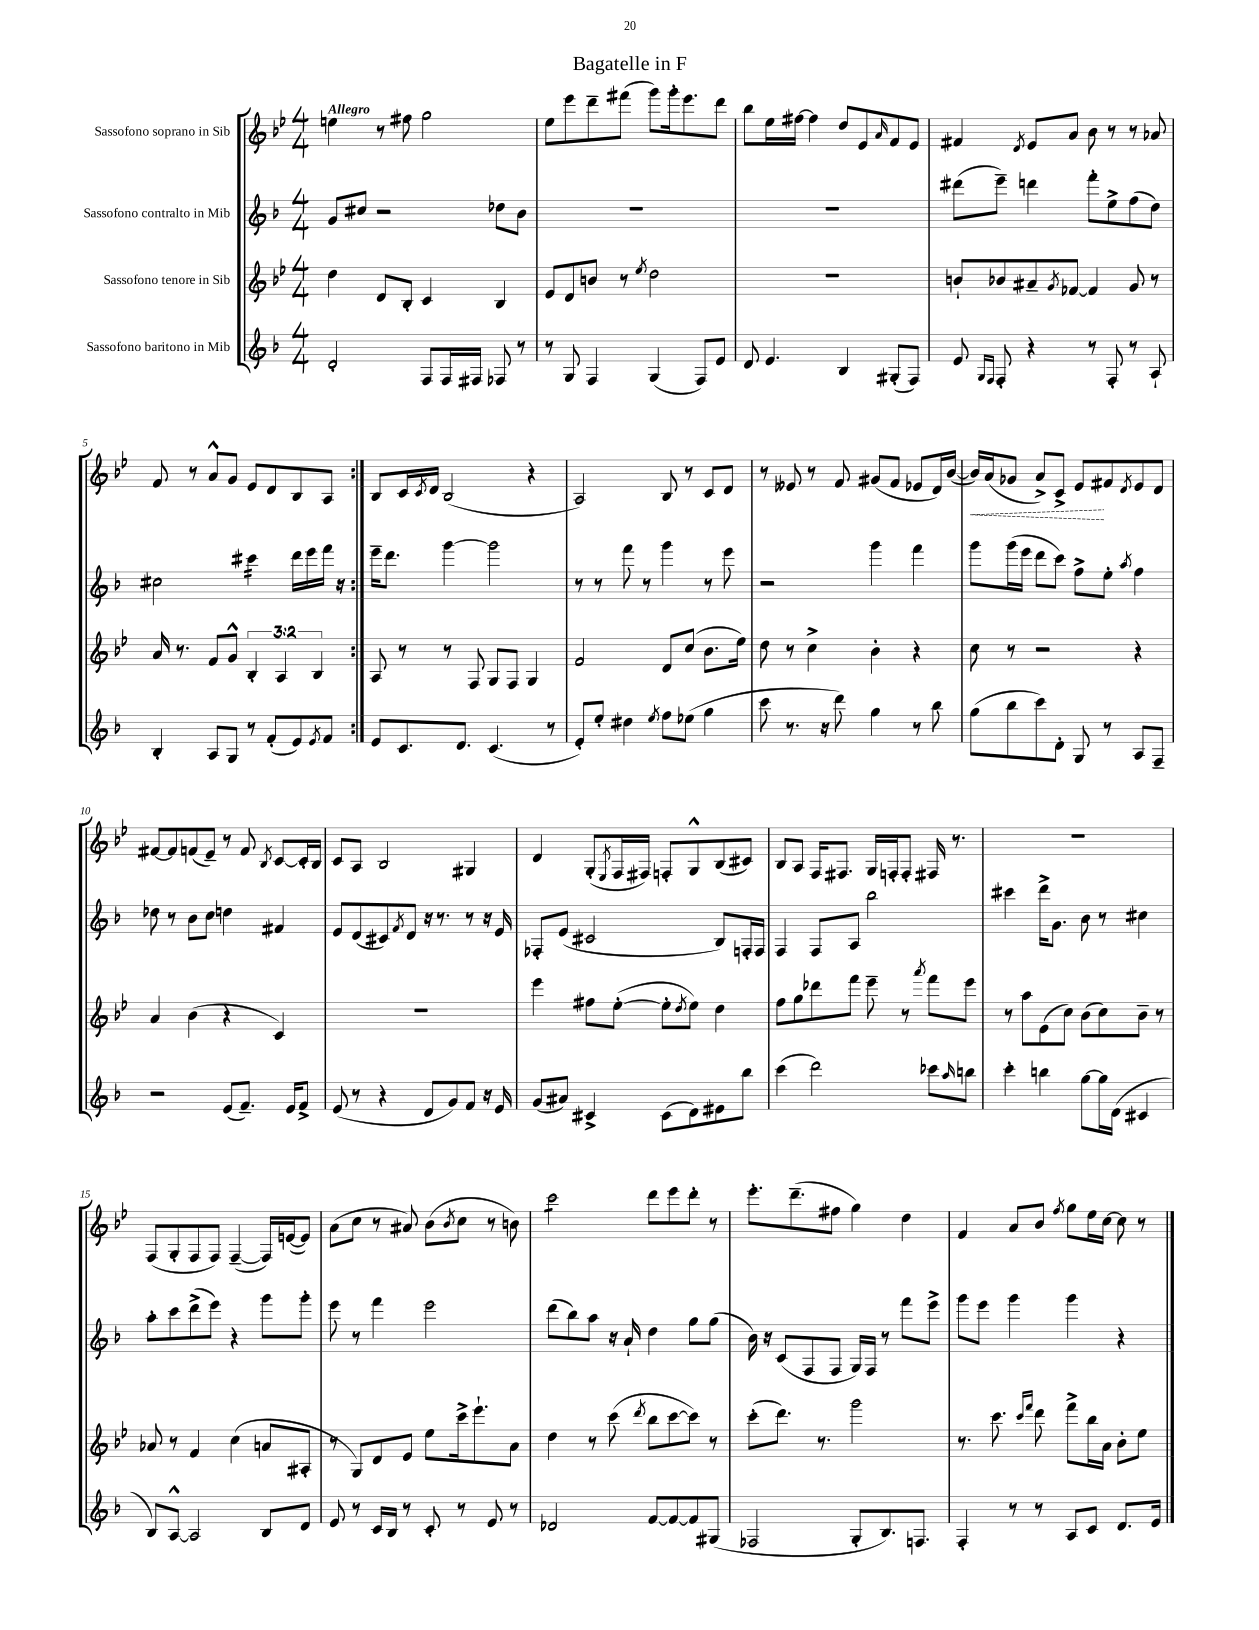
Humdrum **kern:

**kern	**kern	**kern	**kern
*staff4	*staff3	*staff2	*staff1
*clefG2	*clefG2	*clefG2	*clefG2
*k[b-]	*k[b-e-]	*k[b-]	*k[b-e-]
*M4/4	*M4/4	*M4/4	*M4/4
2d'	4dd	8g	4ee
.	.	8cc#	.
.	8d	2r	8r
.	8B-'	.	8ff#
8F	4c	.	2gg
16F	.	.	.
16F#	.	.	.
8F-	4B-	8dd-	.
8r	.	8b-	.
=	=	=	=
8r	8e-	1r	8ee-
8G	8d	.	8eee-
4F	8b	.	8ddd~
.	8r	.	(8fff#
.	8qee-	.	.
(4G	2dd	.	8ggg)
.	.	.	16ggg'
.	.	.	8.eee-
8F)	.	.	.
8e	.	.	8ddd
=	=	=	=
8d	1r	1r	8bb-
4.e	.	.	16ee-
.	.	.	[16ff#
.	.	.	4ff#]
4B-	.	.	8dd
.	.	.	8e-
.	.	.	16qqa
(8G#'	.	.	8f
8F)	.	.	8e-
=	=	=	=
8e	8b`	(8ddd#	4f#
16qqG	.	.	.
16qqF	.	.	.
8F'	8b-	8eee~)	.
.	.	.	8qd
4r	8a#~	4ddd	8e-
.	8qg	.	.
.	[8f-	.	8a
8r	4f-]	8fff'	8b-
8F'	.	8ee^	8r
8r	8g	(8ff	8r
8A`	8r	8dd)	8a-
=	=	=	=
4B-'	16a	2cc#	8f
.	8.r	.	.
.	.	.	8r
8A	8f	.	8a^^
8G	8g^^	.	8g
8r	6B-'	4ccc#	8e-
(8f'	.	.	8d
.	6A	.	.
8e)	.	16ddd	8B-
.	.	16eee	.
.	6B-	.	.
8qe	.	.	.
8f	.	16fff	8A
.	.	16r	.
=:|!	=:|!	=:|!	=:|!
8e	8A	16eee~	8B-
.	.	8.ddd	.
8.c	8r	.	16c
.	.	.	8qc
.	.	.	16d
.	8r	[4ggg	(2B-
8.d	.	.	.
.	8F	.	.
(4.c	8G	2ggg]	.
.	8F	.	.
.	4G	.	4r
8r	.	.	.
=	=	=	=
8e')	2f	8r	2A)
8ee'	.	8r	.
4dd#	.	8fff	.
.	.	8r	.
8qee	.	.	.
8ff	8d	4ggg	8B-
(8ee-	(8cc	.	8r
4gg	8.b-	8r	8c
.	.	8eee	8d
.	16ee-)	.	.
=	=	=	=
8ccc	8dd	2r	8r
8.r	8r	.	8e--
.	4cc^	.	8r
16r	.	.	.
8ddd)	.	.	8f
4gg	4b-'	4ggg	(8g#
.	.	.	8f
8r	4r	4fff	8e-
8bb-	.	.	16d)
.	.	.	([16b-
=	=	=	=
(8gg	8cc	8ggg	16b-])
.	.	.	(16a
8bb-	8r	(16ggg	8g-
.	.	16eee	.
8ccc)	2r	8ddd	8a^)
8d'	.	8ccc)	8c^
8G	.	8ff^	8e-
8r	.	8ee'	8f#
.	.	8qaa	8qd
8A	4r	4ff	8e-
8F~	.	.	8d
=	=	=	=
2r	4a	8dd-	[8f#
.	.	8r	8f#]
.	(4b-	8b-	(8f
.	.	8cc	8e-~)
(8e	4r	4dd	8r
8.f~)	.	.	8f
.	.	.	8qB-
.	4c)	4f#	[8c
16e	.	.	.
8f^	.	.	16c']
.	.	.	16B-
=	=	=	=
(8e	1r	8e	8c
8r	.	(8d	8A
4r	.	8c#)	2B-
.	.	8qf	.
.	.	8d	.
8d	.	16r	.
.	.	8.r	.
8g)	.	.	.
8f	.	8r	4G#
16r	.	16r	.
16e	.	16e	.
=	=	=	=
(8g	4eee-	8F-'	4d
8a#)	.	(8e	.
4c#^	8ff#	2c#	(8G'
.	.	.	8qE-
.	([8ee-'	.	16F
.	.	.	16F#)
(8c#	8ee-']	.	8F'
.	8qdd	.	.
8d)	8ee-)	.	8G^^
8e#	4dd	8B-)	(8B-
8bb-	.	16F'	8c#)
.	.	16F	.
=	=	=	=
(4ccc	8ff	4F	8B-
.	8gg	.	8A
2ddd)	8ddd-	8F	16F
.	.	.	8.F#
.	8fff	8A	.
.	8eee-~	2bb-	16G
.	.	.	16F'
.	8r	.	8F'
.	8qaaa	.	.
8ccc-	8fff	.	16F#
.	.	.	8.r
16qqaa	.	.	.
8bb	8eee-	.	.
=	=	=	=
4ccc'	8r	4ccc#	1r
.	8aa	.	.
4bb	(8e-	16ddd^	.
.	.	8.g	.
.	8cc)	.	.
[8gg	(8b-	8b-	.
16gg]	8cc)	8r	.
(16d	.	.	.
4c#	8b-~	4cc#	.
.	8r	.	.
=	=	=	=
8B-)	8a-	8aa'	(8F
[8A^^	8r	8ccc	8G'
2A]	4f	(8ddd^	8F
.	.	8eee)	8F)
.	(4cc	4r	([4F~
8B-	8a	8ggg	16F])
.	.	.	([16e
8d	8A#'	8ggg'	8e])
=	=	=	=
8e	8r	8eee	(8a
8r	8G)	8r	8cc
16c	8d	4fff	8r
16B-	.	.	.
8r	8e-	.	8a#)
8c'	8ee-	2eee	(8b-
.	.	.	8qb-
8r	16ccc^	.	8cc
.	8.eee-`	.	.
8e	.	.	8r
8r	8a	.	8b)
=	=	=	=
2d-	4dd	(8ddd	2ccc
.	.	8bb-)	.
.	8r	8aa	.
.	(8ccc	16r	.
.	.	16a`	.
.	8qddd	.	.
[8f	8bb-	4dd	8ddd
8f_	[8ccc	.	8eee-
8f]	8ccc])	8gg	8ddd'
(8G#	8r	(8gg	8r
=	=	=	=
2F-	(8ccc'	16b-)	8.eee-'
.	.	16r	.
.	8.ddd)	(8c	.
.	.	.	(8.ddd~
.	.	8F	.
.	8.r	.	.
.	.	8F	8ff#
8G'	2ggg	16G)	4gg)
.	.	16F	.
8.B-)	.	8r	.
.	.	8fff	4dd
8.F	.	.	.
.	.	8eee^	.
=	=	=	=
4F'	8.r	8ggg	4f
.	.	8eee	.
.	8.ccc	.	.
8r	.	4ggg	8a
.	16qqccc	.	.
.	16qqfff	.	.
8r	8ddd	.	8b-
.	.	.	8qff
8A	8fff^	4ggg	8gg
8c	16bb-	.	16ee-
.	16a	.	[16cc
8.d	8b-'	4r	8cc]
.	8ee-	.	8r
16e	.	.	.
==	==	==	==
*-	*-	*-	*-
